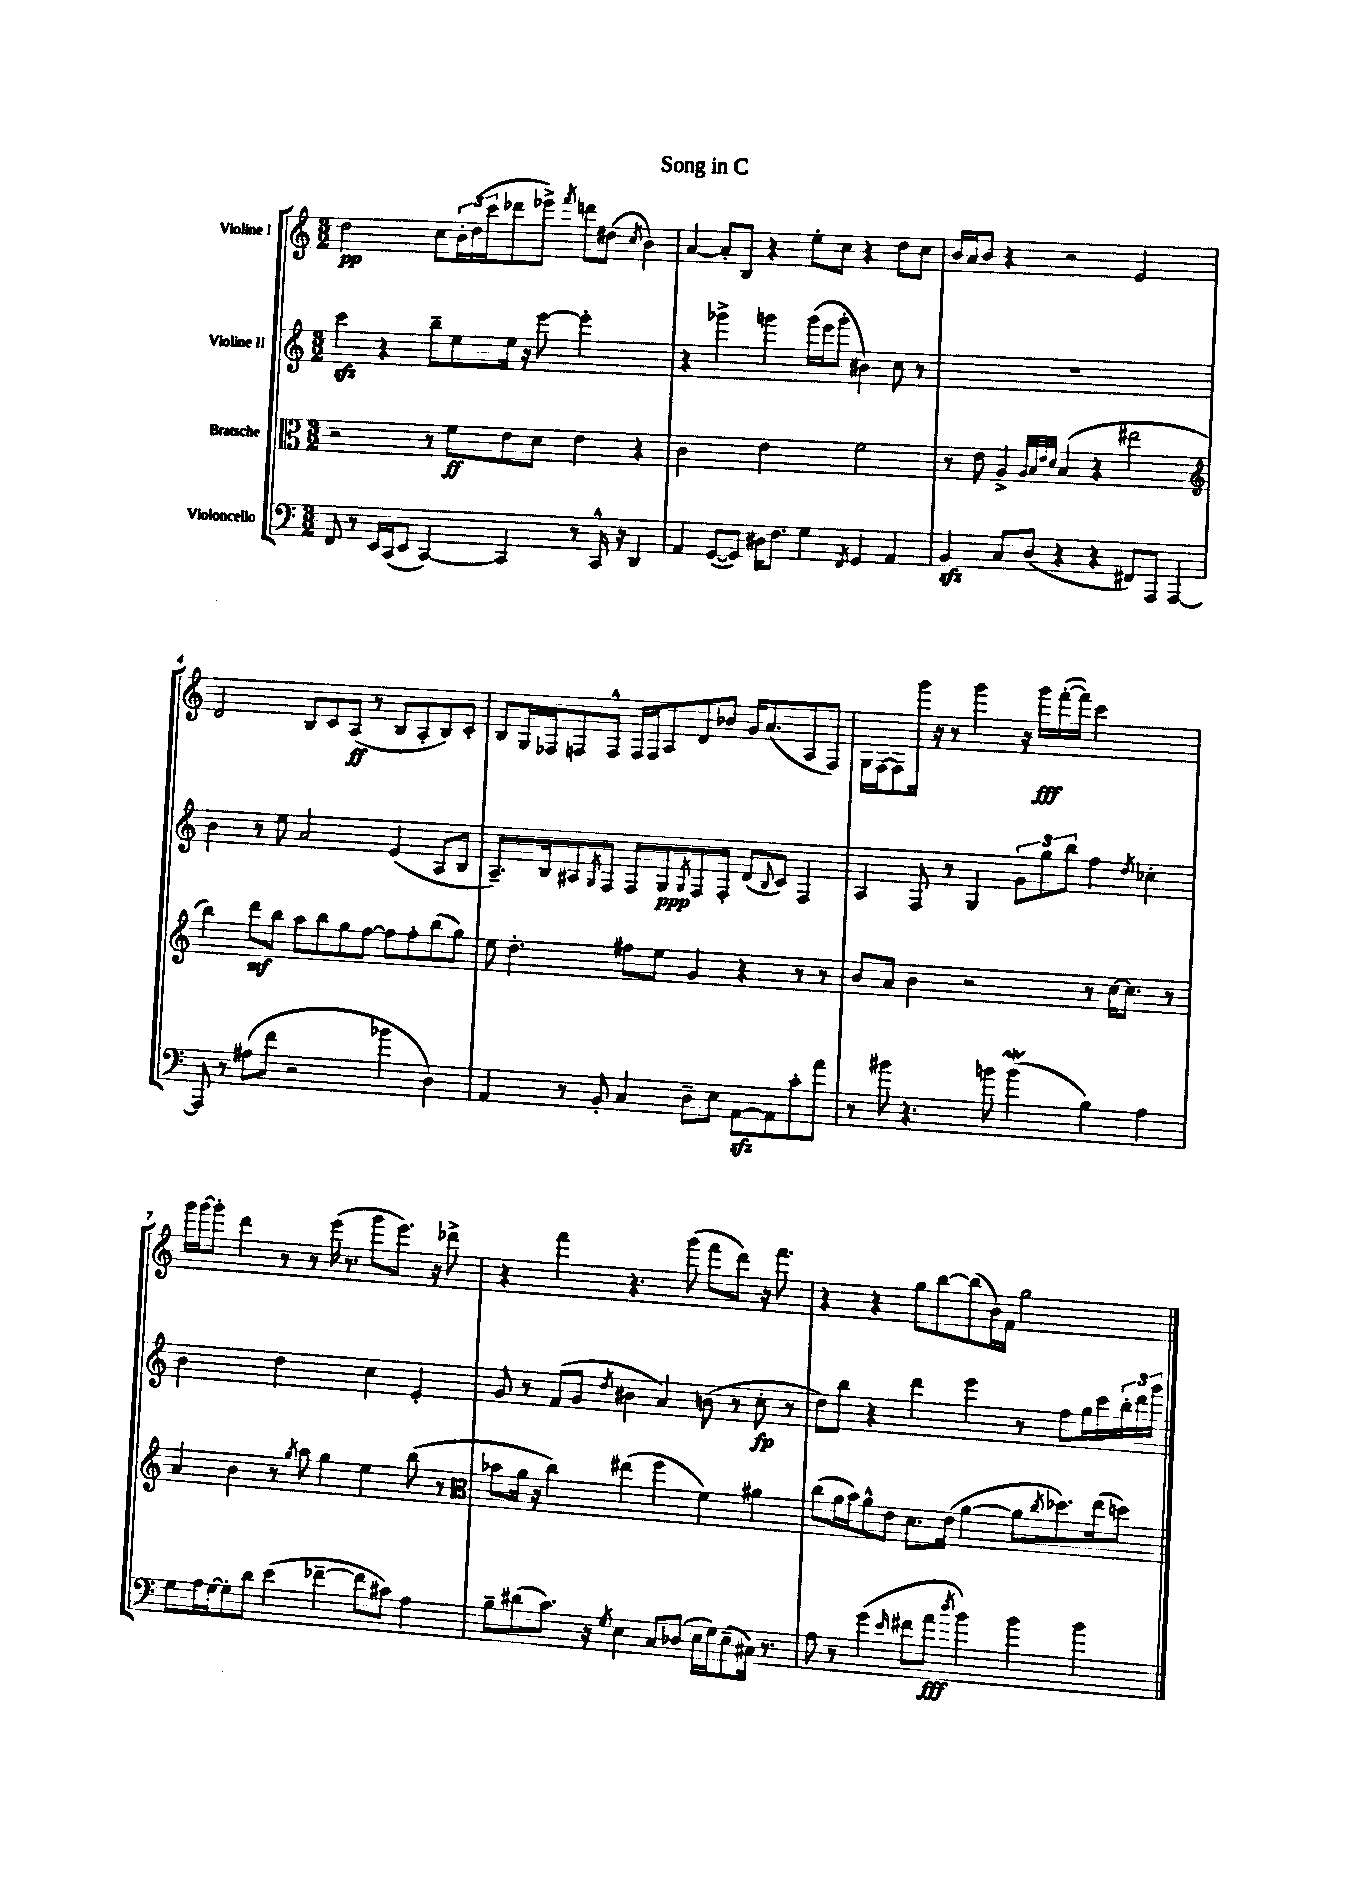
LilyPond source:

\header { title = "Song in C" }
<<
\new StaffGroup <<
\new Staff = "s0" \with { instrumentName = "Violine I" } {
    \clef treble \key c \major \numericTimeSignature \time 3/2
    d''2\pp c''8 \tuplet 3/2 { b'16-. d''16( c'''16 } des'''8 ees'''8->) \acciaccatura { f'''8 } d'''8 dis''8( \acciaccatura { c''8 } b'4) |
    a'4~ a'8-. b8 r4 e''8-. c''8 r4 d''8 c''8 |
    b'16 a'16 b'8 r4 r2 e'2 |
    d'2 b8 c'8 a8\ff( r8 b8 a8-. b8) c'8-. |
    b8 g16 fes16 f8 f8-^ f16 f16 a8 d'8 bes'8 g'16 a'8.( a8 f8) |
    g16 f16~ f8 g'''16 r16 r8 g'''4 r16 g'''16\fff f'''16~-.( f'''16) c'''2 |
    g'''16 g'''16~ g'''8-. d'''4 r8 r8 e'''16( r8. g'''8 e'''8.) r16 des'''8-> |
    r4 f'''4 r4. g'''8( f'''8 d'''8) r16 f'''8. |
    r4 r4 g''8 b''8~ b''8( b'16) f'16 g''2 \bar "|." |
}
\new Staff = "s1" \with { instrumentName = "Violine II" } {
    \clef treble \key c \major \numericTimeSignature \time 3/2
    c'''4\sfz r4 b''8-- e''8 e''16 r16 e'''8~ e'''2-. |
    r4 ges'''4-> g'''4 g'''16( e'''16 g'''8-. bis'4) c''8 r8 |
    R1. |
    b'4 r8 e''8 a'2 e'4( a8 b8 |
    a8.--) b16 ais8 \acciaccatura { g8 } f8 f8 g8\ppp \acciaccatura { g8 } f8 f8-. d'8( \appoggiatura { b8 } c'8) f4 |
    a4 f8 r8 g4 \tuplet 3/2 { g'8 g''8 b''8 } f''4 \acciaccatura { d''8 } ces''4-. |
    b'2 d''2 c''4 e'4-. |
    g'8 r8 f'8( g'8 \acciaccatura { d''8 } bis'4 a'4) b'8( r8 c''8-.\fp r8 |
    d''8) b''8 r4 d'''4 e'''4 r8 f''8 g''16 c'''16 \tuplet 3/2 { b''16-. d'''16 g'''16 } \bar "|." |
}
\new Staff = "s2" \with { instrumentName = "Bratsche" } {
    \clef alto \key c \major \numericTimeSignature \time 3/2
    r2 r8 f'8\ff e'8 d'8 e'4 r4 |
    c'2 e'2 f'2 |
    r8 e'8 a4-> \grace { a32 b32 e'32 d'32 } b4( r4 eis''2 |
    \clef treble b''4) d'''8\mf b''8 a''8 b''8 g''8 f''8~ f''8 f''8-. b''8( g''8) |
    e''8 d''4.-. fis''8 e''8 g'4 r4 r8 r8 |
    b'8 a'8 b'4 r2 r8 c''16~ c''8. r8 |
    a'4 b'4 r8 \acciaccatura { g''8 } a''8 g''4 e''4 b''8( r8 |
    \clef alto bes'8 a'16 r16 c''4) eis''4( f''4 f'4) ais'4 |
    c''8( a'16 b'16) a'8-^ e'8 d'8. e'16( a'4~ a'8 \acciaccatura { c''8 } des''8.) e''16( d''8) \bar "|." |
}
\new Staff = "s3" \with { instrumentName = "Violoncello" } {
    \clef bass \key c \major \numericTimeSignature \time 3/2
    f,8 r8 e,16 c,16( e,8 c,4~) c,4 r8 c,16-^ r16 d,4 |
    a,4 g,8~( g,8) dis16 f8. g4 \acciaccatura { f,8 } g,4 a,4 |
    b,4\sfz c8 d8( r4 r4 fis,8) a,,8 a,,4~ |
    a,,8 r8 ais8( f'8 r2 bes'4 d4) |
    a,4 r8 b,8-. c4 d8-- e8 a,8~\sfz a,8 c'8-. a'8 |
    r8 bis'8 r4. b'8 b'4\mordent( b4) a4 |
    g8 a16 g16~ g8-. d'8 e'4( fes'4~-- fes'8 cis'8) a4 |
    b8-- dis'8( c'8.) r16 \acciaccatura { g8 } e4 c8 des8( e16 g16) e8--( cis16) r8. |
    a8 r8 g'4( \grace { e'16 } fis'8 a'8\fff \acciaccatura { d''8 } b'4) b'4 b'4 \bar "|." |
}
>>
>>
